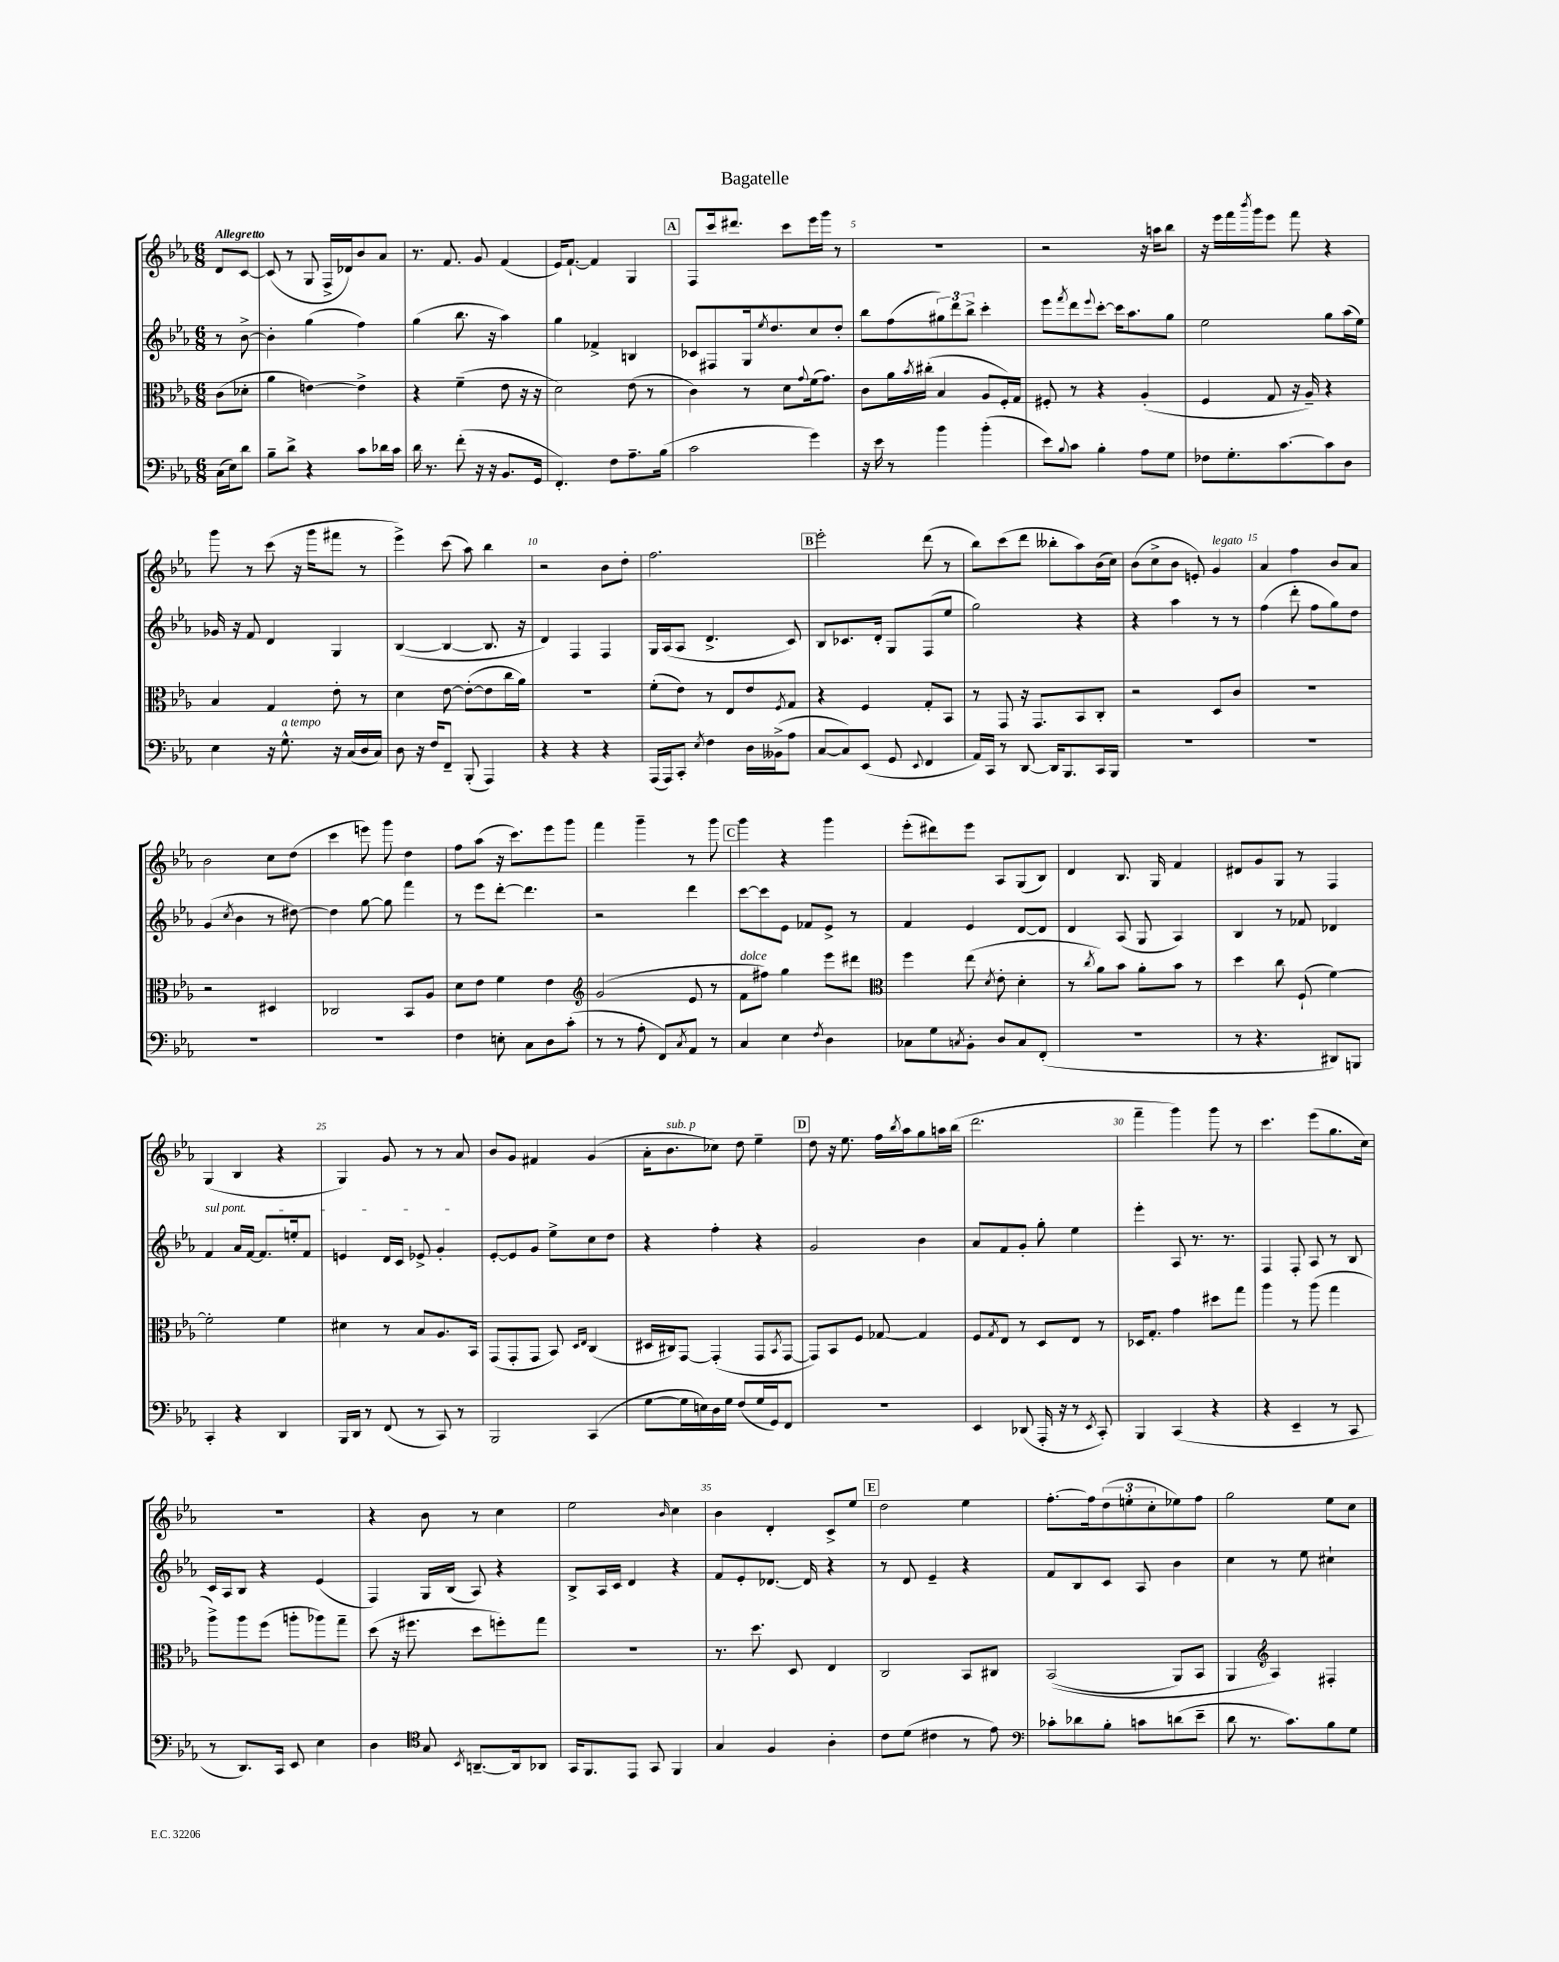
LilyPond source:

\header { title = "Bagatelle" }
<<
\new StaffGroup <<
\new Staff = "s0" {
    \clef treble \key ees \major \numericTimeSignature \time 6/8 \partial 4 \tempo "Allegretto"
    d'8 c'8~ |
    c'8( r8 g8 f16-> des'16) bes'8 aes'8 |
    r8. f'8. g'8 f'4( |
    ees'16) f'8.~-! f'4 g4 |
    \mark \markup { \box "A" } f8 c'''16 dis'''8. c'''8 ees'''16 g'''16 r8 |
    R2. |
    r2 r16 a''16 bes''8 |
    r16 ees'''16 f'''16 \acciaccatura { bes'''8 } g'''16 ees'''8 f'''8 r4 |
    g'''8 r8 c'''8( r16 g'''16 fis'''8 r8 |
    ees'''4->) c'''8( aes''8) bes''4 |
    r2 bes'8 d''8-. |
    f''2. |
    \mark \markup { \box "B" } ees'''2-. d'''8( r8 |
    bes''8) c'''8( d'''8 beses''8-. aes''8) bes'16( c''16) |
    bes'8( c''8-> bes'8 e'8-.) g'4^\markup { \italic "legato" } |
    aes'4 f''4 bes'8 aes'8 |
    bes'2 c''8 d''8( |
    c'''4 e'''8) g'''8 d''4 |
    f''8 aes''8( r16 c'''8.) ees'''8 g'''8 |
    f'''4 g'''4-- r8 g'''8 |
    \mark \markup { \box "C" } g'''4 r4 g'''4 |
    ees'''8-.( dis'''8) ees'''8 aes8 g8( bes8) |
    d'4 bes8. g16 f'4 |
    dis'8 g'8 g8 r8 f4 |
    g4( bes4 r4 |
    g4) g'8 r8 r8 aes'8 |
    bes'8 g'8 fis'4 g'4( |
    aes'16-. bes'8.^\markup { \italic "sub. p" } ces''8) d''8 ees''4-- |
    \mark \markup { \box "D" } d''8 r16 ees''8. f''16 \acciaccatura { bes''8 } aes''16 g''8 a''16 bes''16( |
    d'''2. |
    f'''4-- g'''4) g'''8 r8 |
    c'''4. ees'''8( g''8. c''16) |
    R2. |
    r4 bes'8 r8 c''4 |
    ees''2 \grace { bes'16 } c''4 |
    bes'4 d'4-. c'8-> ees''8 |
    \mark \markup { \box "E" } d''2 ees''4 |
    f''8.~-. f''16 \tuplet 3/2 { d''8( e''8-. c''8-. } ees''8) f''8 |
    g''2 ees''8 c''8 \bar "|." |
}
\new Staff = "s1" {
    \clef treble \key ees \major \numericTimeSignature \time 6/8 \partial 4
    r8 bes'8~-> |
    bes'4-. g''4( f''4) |
    g''4( bes''8. r16 aes''4) |
    g''4 fes'4-> b4 |
    \mark \markup { \box "A" } ces'8 fis8 g16 \acciaccatura { ees''8 } d''8. c''8 d''8-. |
    bes''8 f''8( \tuplet 3/2 { gis''8) d'''8 bes''8-> } c'''4-. |
    ees'''8 \acciaccatura { f'''8 } d'''8 \appoggiatura { ees'''8 } c'''8~-. c'''16 aes''8. g''8 |
    ees''2 g''8 aes''16( ees''16) |
    ges'16 r16 f'8 d'4 g4 |
    bes4~( bes4~ bes8. r16 |
    d'4) f4 f4 |
    g16 aes16( aes8 d'4.-> c'8) |
    \mark \markup { \box "B" } bes8 ces'8. d'16-. g8 f8( ees''8 |
    g''2) r4 |
    r4 aes''4 r8 r8 |
    f''4( d'''8-. f''8 g''8) d''8 |
    g'4( \acciaccatura { c''8 } bes'4 r8 dis''8~) |
    dis''4 g''8~ g''8 f'''4 |
    r8 ees'''8 d'''8~-. d'''4. |
    r2 d'''4 |
    \mark \markup { \box "C" } c'''8~ c'''8 ees'8 fes'8 ees'8-> r8 |
    f'4 ees'4 d'8~ d'8 |
    d'4 aes8( g8 aes4) |
    bes4 r8 fes'8 des'4 |
    \once \override TextSpanner.bound-details.left.text = \markup { \italic "sul pont." } f'4\startTextSpan aes'16 f'16~ f'8. e''16-. f'8 |
    e'4 d'16 c'16 ees'8-> g'4-.\stopTextSpan |
    ees'8~-. ees'8 g'8 ees''8-> c''8 d''8 |
    r4 f''4-. r4 |
    \mark \markup { \box "D" } g'2 bes'4 |
    aes'8 f'8 g'8-. g''8-. ees''4 |
    ees'''4-. aes8 r8. r8. |
    f4 f8-. aes8 r8 bes8 |
    c'16 aes16 bes8 r4 ees'4( |
    f4) g16 bes16( aes8) r4 |
    bes8-> aes16 c'16 d'4 r4 |
    f'8 ees'8-. des'8.~ des'16 r4 |
    \mark \markup { \box "E" } r8 d'8 ees'4-- r4 |
    f'8 bes8 c'8 aes8 bes'4 |
    c''4 r8 ees''8 cis''4-! \bar "|." |
}
\new Staff = "s2" {
    \clef alto \key ees \major \numericTimeSignature \time 6/8 \partial 4
    c'8( des'8-. |
    aes'4 e'4~) e'4-> |
    r4 f'4--( ees'8 r16 r16 |
    d'2) ees'8( r8 |
    \mark \markup { \box "A" } c'4) r8 d'8 \appoggiatura { g'8 } f'16( g'8.) |
    c'8 aes'16 \acciaccatura { bes'8 } cis''16-.( bes4 aes8 f16-.) g16 |
    fis8-. r8 r4 aes4-.( |
    f4 g8 r16 aes16--) r4 |
    bes4 g4 ees'8-. r8 |
    d'4 ees'8~ ees'8~-.( ees'8 c''16 aes'16) |
    R2. |
    f'8-.( ees'8) r8 ees8 ees'8 \acciaccatura { f8 } g8 |
    \mark \markup { \box "B" } r4 f4 g8-. bes,8 |
    r8 g,8 r16 g,8. bes,8 c8-. |
    r2 d8 c'8 |
    R2. |
    r2 dis4 |
    ces2 bes,8 aes8 |
    d'8 ees'8 f'4 ees'4 |
    \clef treble g'2( ees'8 r8 |
    \mark \markup { \box "C" } f'8^\markup { \italic "dolce" } fis''8) g''4 ees'''8 dis'''8 |
    \clef alto f''4 ees''8( \acciaccatura { d'8 } ees'8-. d'4-. |
    r8 \acciaccatura { c''8 } aes'8) bes'8 aes'8-. bes'8 r8 |
    d''4 c''8 f8-!( f'4~) |
    f'2-. f'4 |
    dis'4 r8 bes8 aes8. bes,16 |
    g,8( g,8-. g,8 bes,8) \grace { d16 ees16 } c4( |
    dis16 cis16) g,8~ g,4-.( g,8 \acciaccatura { bes,8 } g,8~ |
    \mark \markup { \box "D" } g,8) bes,8 f8 ges8~ ges4 |
    f8 \acciaccatura { g8 } ees8 r8 d8 ees8 r8 |
    des16 g8.-. g'4 dis''8 g''8 |
    aes''4 r8 aes''8( g''4 |
    aes''8->) aes''8 f''8( a''8-. aes''8) g''8-- |
    d''8( r16 fis''8. d''8 f''8-.) g''8 |
    R2. |
    r8. d''8. d8 ees4 |
    \mark \markup { \box "E" } c2 bes,8 cis8 |
    bes,2(\( aes,8) bes,8 |
    aes,4 \clef treble aes4\) fis4-. \bar "|." |
}
\new Staff = "s3" {
    \clef bass \key ees \major \numericTimeSignature \time 6/8 \partial 4
    c16( ees16) d'8 |
    bes8-- d'8-> r4 c'8 des'16 c'16 |
    d'16 r8. f'8-.( r16 r16 bes,8. g,16 |
    f,4.-.) f8 aes8.-- bes16( |
    \mark \markup { \box "A" } c'2 g'4) |
    r16 ees'16 r8 bes'4 bes'4-.( |
    ees'8) \appoggiatura { bes8 } c'8 bes4-. aes8 g8 |
    fes8 g8.-. c'8.~ c'8 d8 |
    ees4 r16 g8.-^^\markup { \italic "a tempo" } r16 c16( d16 c16) |
    d8 r16 f16 f,8-- bes,,8-.( aes,,4) |
    r4 r4 r4 |
    aes,,16( aes,,16) c,8-. \acciaccatura { ees8 } f4 d16 beses,16->( aes8 |
    \mark \markup { \box "B" } c8~ c8) ees,8( g,8 \appoggiatura { ees,8 } f,4 |
    aes,16) c,16 r8 d,8~ d,16 bes,,8. c,16 bes,,16 |
    R2. |
    R2. |
    R2. |
    R2. |
    f4 e8-. c8 d8 c'8-.( |
    r8 r8 aes8-. f,8) \acciaccatura { c8 } aes,8 r8 |
    \mark \markup { \box "C" } c4 ees4 \acciaccatura { f8 } d4 |
    ces8 g8 \acciaccatura { c8 } bes,8-. d8 c8 f,8-.( |
    R2. |
    r8 r4. dis,8) b,,8 |
    c,4-. r4 d,4 |
    bes,,16 d,16 r8 f,8( r8 c,8) r8 |
    bes,,2 c,4( |
    g8~ g16 e16) d16 g16 f8( g16 g,16) f,8 |
    \mark \markup { \box "D" } R2. |
    ees,4 des,8( aes,,16-. r16 r8 \acciaccatura { ees,8 } c,8-.) |
    bes,,4 c,4( r4 |
    r4 ees,4-- r8 c,8 |
    r8 d,8.) c,16 ees,8 ees4 |
    d4 \clef tenor g8 \acciaccatura { bes,8 } a,8.~-- a,16 aes,8 |
    g,16 f,8. ees,8 g,8 f,4 |
    g4 f4 aes4-. |
    \mark \markup { \box "E" } c'8 d'8( cis'4 r8 ees'8) |
    \clef bass ces'8-. des'8 bes8-. c'8 d'8( ees'8-- |
    d'8 r8. c'8.) bes8 g8 \bar "|." |
}
>>
>>
\layout { \context { \Score \override BarNumber.break-visibility = ##(#f #t #t) barNumberVisibility = #(every-nth-bar-number-visible 5) } }
